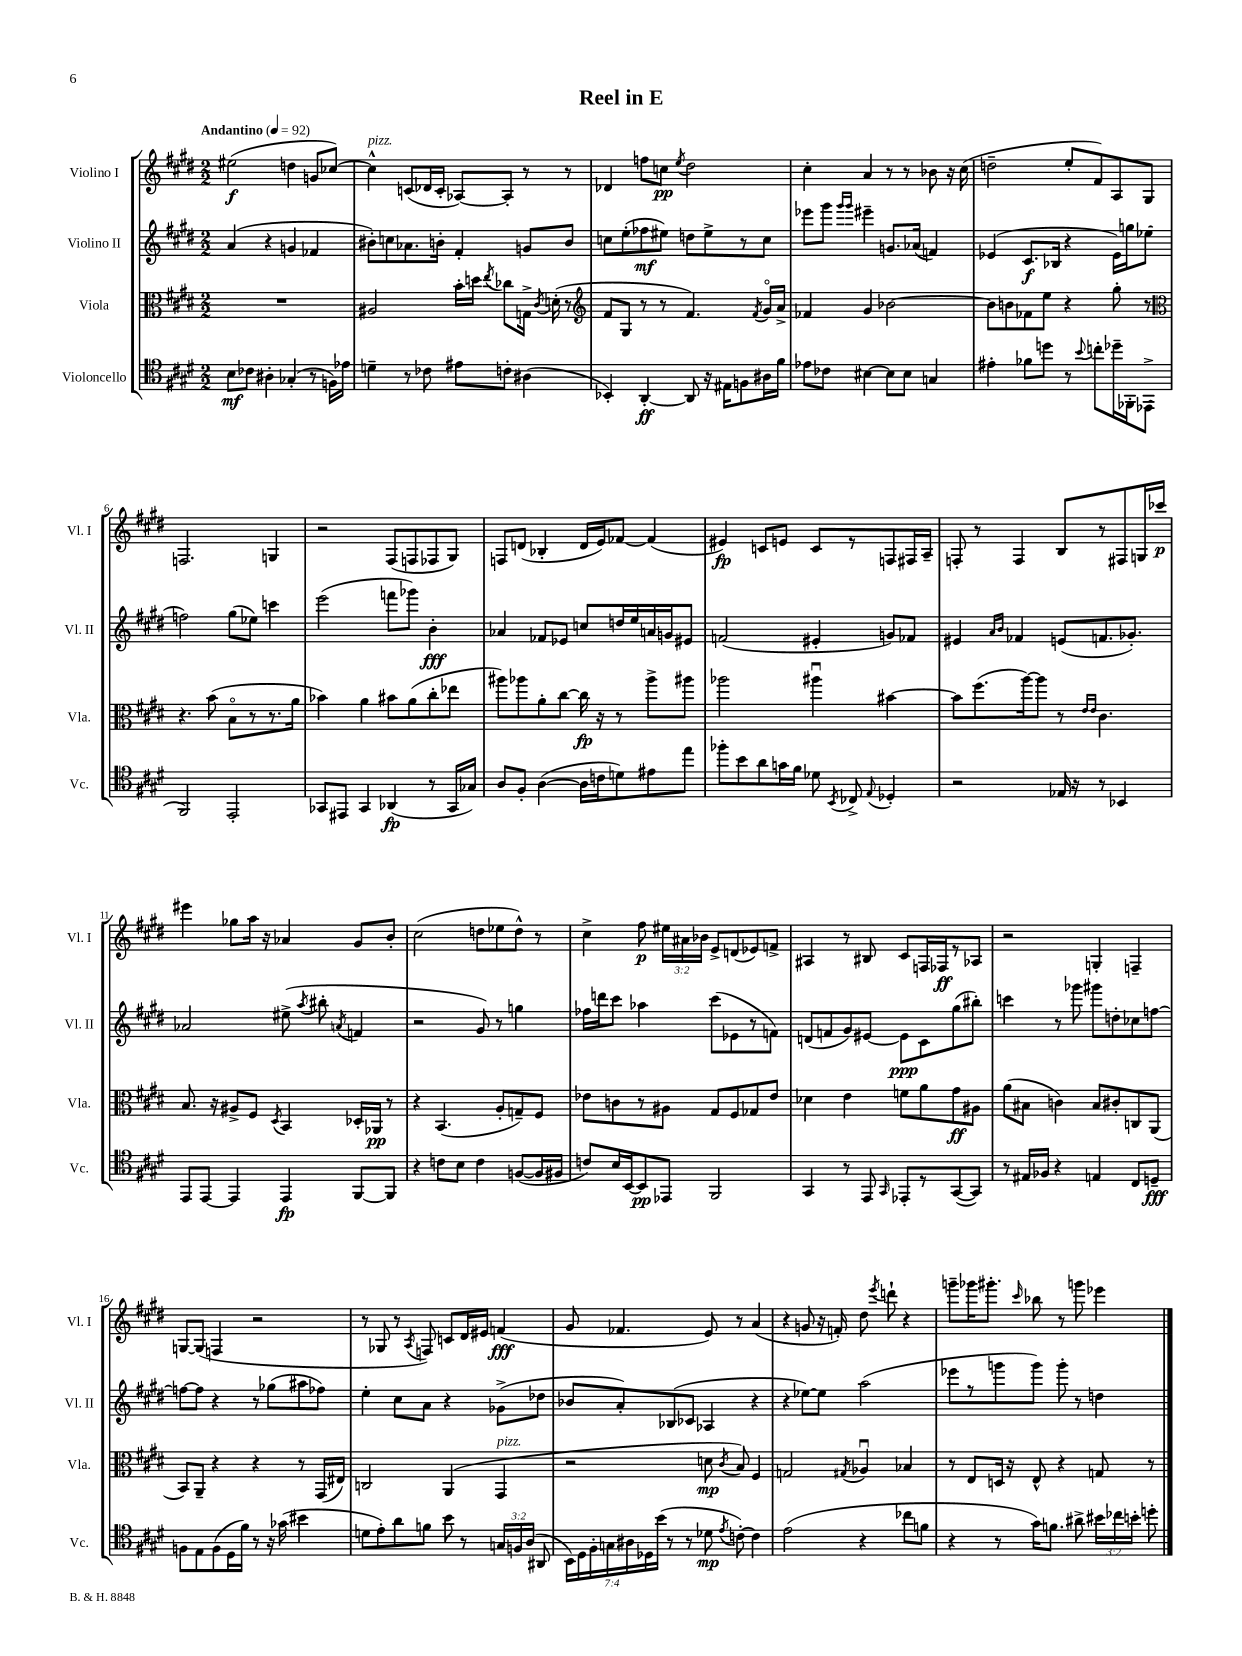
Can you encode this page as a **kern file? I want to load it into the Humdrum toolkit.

**kern	**kern	**kern	**kern
*staff4	*staff3	*staff2	*staff1
*clefC4	*clefC3	*clefG2	*clefG2
*k[f#c#g#d#]	*k[f#c#g#d#]	*k[f#c#g#d#]	*k[f#c#g#d#]
*M2/2	*M2/2	*M2/2	*M2/2
*MM92	*MM92	*MM92	*MM92
8B	1r	(4a	(2ee#
8c-	.	.	.
4A#'	.	4r	.
(4G-'	.	4g	4dd
8r	.	4f-	8g
16F)	.	.	[8cc-)
16e-	.	.	.
=	=	=	=
4d~	2A#	8b#')	4cc-^^]
.	.	8cc	.
8r	.	8.a-	(8c
8c-	.	.	16d-
.	.	16b'	16c'
8e#	16b'	4f#'	[8A-)
.	16dd	.	.
.	8qee	.	.
8c'	8cc-	.	8A-']
(4A#	16G^	8g	8r
.	8qc#	.	.
.	(16d'	.	.
.	8r	8b	8r
=	=	=	=
*	*clefG2	*	*
4BB-')	8f#	8cc	4d-
.	8G#	(8ee'	.
[4AA'	8r	8ff-	8ff
.	8r	8ee#)	8cc
.	.	.	8qee
8AA]	4.f#)	8dd	2dd#
16r	.	8ee#^	.
16E#	.	.	.
8F	.	8r	.
.	8qf#	.	.
16A#	16g#o	8cc	.
16f#	16a^	.	.
=	=	=	=
8e-	4f-	8eee-	4cc#'
8c-	.	8ggg#	.
.	.	16qqggg#	.
.	.	16qqggg#	.
[4B#	4g#	4eee#~	4a
8B#]	[2b-	8.g	8r
8B#	.	.	8r
.	.	(16a-	.
4G	.	4f)	8b-
.	.	.	16r
.	.	.	(16cc#
=	=	=	=
4e#'	8b-]	(4e-	2dd~
.	8b	.	.
8f-	8f-	8.c#	.
8dd	8ee	.	.
.	.	16B-	.
8r	4r	4r	8ee'
8qqb	.	.	.
8cc'	.	.	8f#)
16dd-~	8gg#'	16e-)	8A
16FF-'	.	16gg	.
(8EE-^	8r	(8ee-	8G#
=	=	=	=
*	*clefC3	*	*
2FF#)	4.r	2ff)	2.F
.	(8b	.	.
2EE'	8Bo	(8gg#	.
.	8r	8ee-)	.
.	8.r	4ccc	4G
.	16a	.	.
=	=	=	=
8GG-	4b-)	(2eee	2r
8EE#	.	.	.
4GG-	4a	.	.
(4AA-	8b#	8fff	(8F#
.	(8a	8ggg-)	8F
8r	8cc#'	4b'	8F-
16GG-	8ee-	.	8G#)
16G-)	.	.	.
=	=	=	=
8A	8aa#)	4a-	8F
8F#'	8aa-	.	(8d
([4A	8a'	8f-	4B-'
.	[8cc#	8e-	.
16A]	16cc#]	8cc	16d
16c	16r	.	16e)
8d)	8r	16dd	[8f-
.	.	16ee	.
8e#	8aa-^	16a	(4f-]
.	.	16g	.
8ee	8aa#	8e#	.
=	=	=	=
8ff-'	2aa-	(2f	4e#)
8b	.	.	.
8a	.	.	8c
16g	.	.	8e
16f#	.	.	.
8d-	4aa#u	4e#'	8c
8qBB	.	.	.
8C-^	.	.	8r
8qqE	.	.	.
4D-'	[4b#	8g)	8F
.	.	8f-	16F#
.	.	.	16A~
=	=	=	=
2r	8b#]	4e#	8F'
.	(8.ff#	.	8r
.	.	16qqa	.
.	.	16qqb	.
.	.	4f-	4F
.	[16aa)	.	.
.	8aa]	.	.
16E-	8r	(8e	8B
16r	.	.	.
.	16qqe	.	.
.	16qqe	.	.
8r	4.c#	8.f	8r
4BB-	.	.	8F#
.	.	8.g-')	.
.	.	.	16G
.	.	.	16ccc-
=	=	=	=
8EE	8.B	2a-	4eee#
[8EE	.	.	.
.	16r	.	.
4EE]	8A#^	.	8gg-
.	8F#	.	16aa
.	.	.	16r
.	8qD#	.	.
4EE	4BB	(8ee#^	4a-
.	.	8qaa	.
.	.	8bb#'	.
.	.	8qa	.
[8FF#	16D-'	4f	8g#
.	16AA-	.	.
8FF#]	8r	.	8b'
=	=	=	=
4r	4r	2r	(2cc#
8c	(4.BB	.	.
8B	.	.	.
4c	.	8g#)	8dd
.	8A'	8r	8ee-
([8F	8G~)	4gg	8dd^^)
16F]	8F#	.	8r
16F#	.	.	.
=	=	=	=
8c)	8e-	16ff-	4cc#^
.	.	16ddd	.
16B	8c	8ccc#	.
[16BB	.	.	.
8BB]	8r	4aa-	8ff#
8EE-	8A#	.	24ee#
.	.	.	24a#
.	.	.	24b-
2FF#	8G#	(8ccc#	8e^
.	8F#	8e-	(8d
.	8G-	8r	8e-)
.	8e-	8f)	8f^
=	=	=	=
4GG#	4d-	(8d	4A#
.	.	8f	.
8r	4e	8g#)	8r
8EE	.	[8e#	8B#
16qqGG#	.	.	.
8EE-'	8f	8e#]	8c#
8r	8a	8c#	16F
.	.	.	16F-
([8GG#	8g#	(8gg#	8r
8GG#])	8A#	8bb#')	8A-
=	=	=	=
8r	(8a	4ccc	2r
16E#	8B#	.	.
16F-	.	.	.
4r	4c)	8r	.
.	.	8ggg-	.
4E	8B#	8ggg#	4G'
.	8c#'	8dd'	.
8C#	8C	8cc-	4F~
8D~	(8AA	[8ff	.
=	=	=	=
8F	8BB)	8ff_	[8G
8E	8AA~	8ff]	(8G]
(8F	4r	4r	4F
16D#	.	.	.
16f#)	.	.	.
8r	4r	8r	2r
16r	.	(8gg-	.
(16g-	.	.	.
4b#	8r	8aa#	.
.	(16GG#	8ff-)	.
.	16E#)	.	.
=	=	=	=
8d	2C	4ee'	8r
8e')	.	.	8G-
8a	.	8cc#	8r
.	.	.	8qA
8f	.	8a	8F)
8b	(4AA	4r	8c
8r	.	.	16d#
.	.	.	16e#
24G	4GG#	(8g-^	(4f
24F	.	.	.
(24A	.	.	.
8AA#	.	8dd-	.
=	=	=	=
28BB)	2r	8b-	8g#
28D#	.	.	.
28F#'	.	.	.
28G	.	.	.
.	.	8a')	4.f-
28A#	.	.	.
28D-	.	.	.
(28b	.	.	.
8r	.	(8B-	.
8r	.	8c-	.
8d-	8d	4A-	8e)
8qe	8qc#	.	.
[8c')	8B)	.	8r
4c]	4F#	4r	(4a
=	=	=	=
(2e	2G	4r	4r
.	.	[8ee-)	8g
.	.	8ee-]	16r
.	.	.	16f')
.	8qG#	.	.
4r	4A-u	(2aa	8dd#
.	.	.	8qeee
.	.	.	8ddd`
8cc-	4B-	.	4r
8f	.	.	.
=	=	=	=
4r	8r	8eee-	8ggg~
.	8E	8r	16ggg-
.	.	.	8.ggg#'
8r	16D	8ggg	.
.	16r	.	.
.	.	.	16qqccc#
16g#)	8E^^	8ggg)	8bb-
8.f	.	.	.
.	4r	8ggg'	8r
8a#^	.	8r	8ggg
24b#	8G	4dd	4eee-
24cc-	.	.	.
24b'	.	.	.
8dd'	8r	.	.
==	==	==	==
*-	*-	*-	*-
